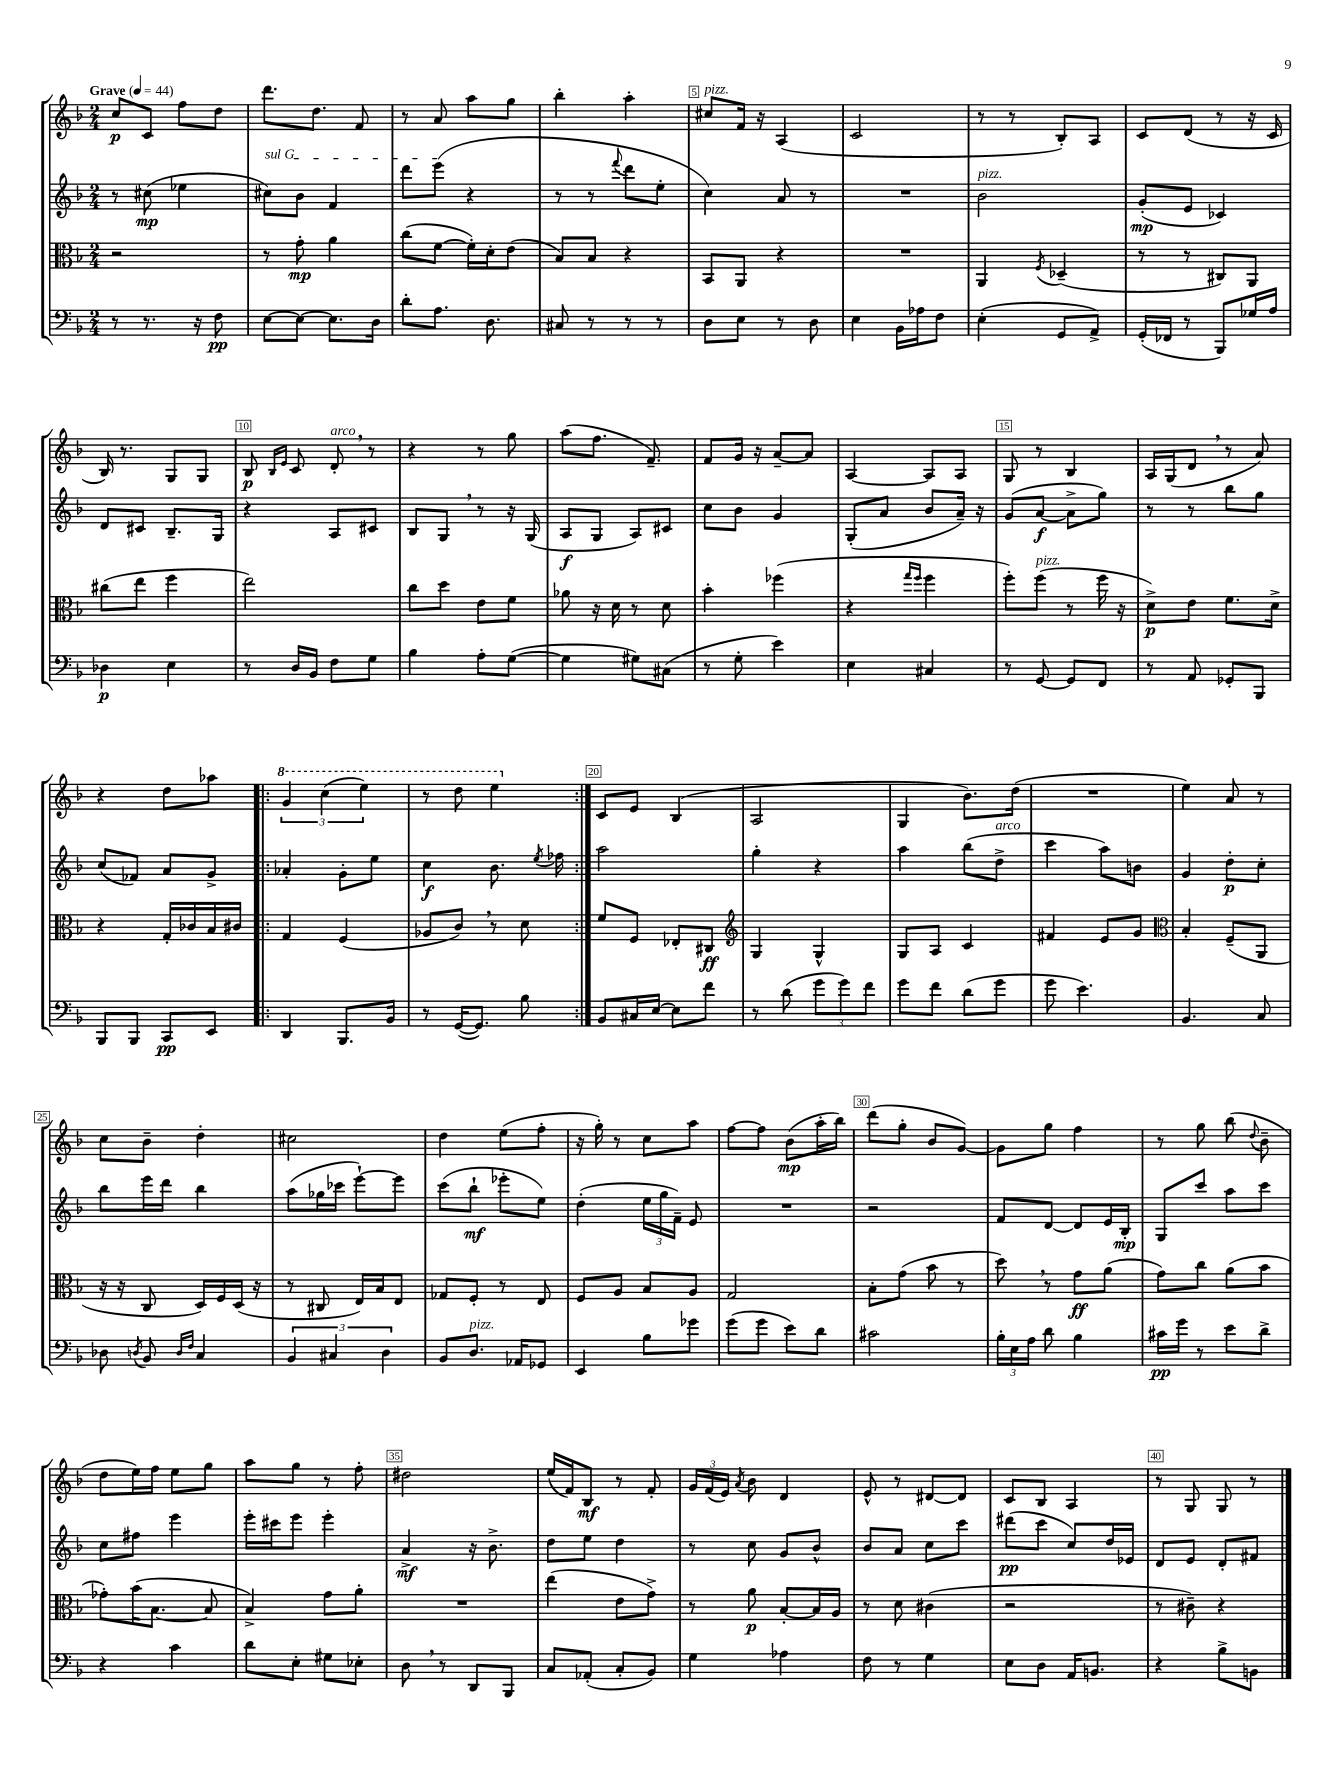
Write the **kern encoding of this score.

**kern	**kern	**kern	**kern
*staff4	*staff3	*staff2	*staff1
*clefF4	*clefC3	*clefG2	*clefG2
*k[b-]	*k[b-]	*k[b-]	*k[b-]
*M2/4	*M2/4	*M2/4	*M2/4
*MM44	*MM44	*MM44	*MM44
8r	2r	8r	8cc
8.r	.	(8cc#	8c
.	.	4ee-	8ff
16r	.	.	.
8F	.	.	8dd
=	=	=	=
[8E	8r	8cc#)	8.ddd
8E_	8g'	8b-	.
.	.	.	8.dd
8.E]	4a	4f	.
.	.	.	8f
16D	.	.	.
=	=	=	=
8d'	(8cc	8ddd	8r
8.A	[8f	(8eee	8a
.	16f'])	4r	8aa
8.D	16d'	.	.
.	(8e	.	8gg
=	=	=	=
8C#	8B-)	8r	4bb-'
8r	8B-	8r	.
.	.	8qqfff	.
8r	4r	8ddd	4aa'
8r	.	8ee'	.
=	=	=	=
8D	8BB-	4cc)	8cc#
8E	8AA	.	16f
.	.	.	16r
8r	4r	8a	(4A
8D	.	8r	.
=	=	=	=
4E	2r	2r	2c
16BB-	.	.	.
16A-	.	.	.
8F	.	.	.
=	=	=	=
(4E'	4AA	2b-	8r
.	.	.	8r
.	8qF	.	.
8GG	(4D-~	.	8B-')
8AA^)	.	.	8A
=	=	=	=
(16GG'	8r	(8g'	8c
16FF-	.	.	.
8r	8r	8e	(8d
8BBB-)	8C#)	4c-)	8r
16G-	8AA	.	16r
16A	.	.	16c
=	=	=	=
4D-	(8cc#	8d	16B-)
.	.	.	8.r
.	8ee	8c#	.
4E	4ff	8.B-~	8G
.	.	.	8G
.	.	16G	.
=	=	=	=
8r	2ee)	4r	8B-
.	.	.	16qqB-
.	.	.	16qqe
16D	.	.	8c
16BB-	.	.	.
8F	.	8A	8d'
8G	.	8c#	8r
=	=	=	=
4B-	8cc	8B-	4r
.	8dd	8G	.
8A'	8e	8r	8r
([8G	8f	16r	8gg
.	.	(16G	.
=	=	=	=
4G]	8a-	8A	(8aa
.	16r	8G	8.ff
.	16d	.	.
8G#)	8r	8A)	.
.	.	.	8.f~)
(8C#	8d	8c#	.
=	=	=	=
8r	4b-'	8cc	8f
8G'	.	8b-	16g
.	.	.	16r
4e)	(4ff-	4g	[8a~
.	.	.	8a]
=	=	=	=
4E	4r	(8G'	[4A
.	.	8a	.
.	16qqgg	.	.
.	16qqff	.	.
4C#	4ff	8b-	8A]
.	.	16a~)	8A
.	.	16r	.
=	=	=	=
8r	8ff')	(8g	8G
[8GG	(8ff	[8a	8r
8GG]	8r	8a^]	4B-
8FF	16ff	8gg)	.
.	16r	.	.
=	=	=	=
8r	8d^)	8r	16A
.	.	.	(16G
8AA	8e	8r	8d
8GG-'	8.f	8bb-	8r
8BBB-	.	8gg	8a)
.	16d^	.	.
=	=	=	=
8BBB-	4r	(8cc	4r
8BBB-	.	8f-)	.
8CC	16G'	8a	8dd
.	16c-	.	.
8EE	16B-	8g^	8aa-
.	16c#	.	.
=!|:	=!|:	=!|:	=!|:
4DD	4G	4a-'	6gg
.	.	.	(6ccc
8.BBB-	(4F	8g'	.
.	.	.	6eee)
.	.	8ee	.
16BB-	.	.	.
=	=	=	=
8r	8A-	4cc	8r
([16GG	8c)	.	8ddd
8.GG])	.	.	.
.	8r	8.b-	4eee
8B-	8d	.	.
.	.	8qee	.
.	.	16ff-	.
=:|!	=:|!	=:|!	=:|!
8BB-	8f	2aa	8c
16C#	8F	.	8e
[16E	.	.	.
8E]	8E-'	.	(4B-
8f	8C#	.	.
=	=	=	=
*	*clefG2	*	*
8r	4G	4gg'	2A
(8d	.	.	.
12g	4G^^	4r	.
12g)	.	.	.
12f	.	.	.
=	=	=	=
8g	8G	4aa	4G
8f	8A	.	.
(8d	4c	(8bb-	8.b-)
8g	.	8dd^	.
.	.	.	(16dd
=	=	=	=
8g	4f#	4ccc	2r
4.e)	.	.	.
.	8e	8aa)	.
.	8g	8b	.
=	=	=	=
*	*clefC3	*	*
4.BB-	4B-'	4g	4ee)
.	(8F~	8dd'	8a
8C	8AA	8cc'	8r
=	=	=	=
8D-	16r	8bb-	8cc
.	16r	.	.
8qD	.	.	.
8BB-	8C	16eee	8b-~
.	.	16ddd	.
16qqD	.	.	.
16qqF	.	.	.
4C	16D)	4bb-	4dd'
.	16F	.	.
.	(16D	.	.
.	16r	.	.
=	=	=	=
6BB-	8r	(8aa	2cc#
.	8C#	16gg-	.
6C#	.	.	.
.	.	16ccc-	.
.	16E)	[8eee`)	.
.	16B-	.	.
6D	.	.	.
.	8E	8eee]	.
=	=	=	=
8BB-	8G-	(8ccc	4dd
8.D	8F'	8bb-`	.
.	8r	8eee-'	(8ee
16AA-	.	.	.
8GG-	8E	8ee)	8ff'
=	=	=	=
4EE	8F	(4dd'	16r
.	.	.	16gg')
.	8A	.	8r
8B-	8B-	24ee	8cc
.	.	24gg	.
.	.	24f~)	.
8g-	8A	8e	8aa
=	=	=	=
(8g	2G	2r	[8ff
8g	.	.	8ff]
8e)	.	.	(8b-
8d	.	.	16aa'
.	.	.	16bb-)
=	=	=	=
2c#	8B-'	2r	(8ddd
.	(8g	.	8gg'
.	8b-	.	8b-
.	8r	.	[8g)
=	=	=	=
24B-'	8dd)	8f	8g]
24E	.	.	.
24A	.	.	.
8d	8r	[8d	8gg
4B-	8g	8d]	4ff
.	(8a	16e	.
.	.	16B-'	.
=	=	=	=
16c#	8g)	8G	8r
16g	.	.	.
8r	8cc	8ccc	8gg
8e	(8a	8aa	(8bb-
.	.	.	8qqdd
8d^	8b-	8ccc	8b-~
=	=	=	=
4r	8g-')	8cc	8dd
.	(16b-	8ff#	16ee)
.	[8.B-	.	16ff
4c	.	4eee	8ee
.	8B-]	.	8gg
=	=	=	=
8d	4B-^)	16eee'	8aa
.	.	16ccc#	.
8E'	.	8eee	8gg
8G#	8g	4eee'	8r
8E-'	8a'	.	8ff'
=	=	=	=
8D	2r	4a^	2dd#
8r	.	.	.
8DD	.	16r	.
.	.	8.b-^	.
8BBB-	.	.	.
=	=	=	=
8C	(4ee	8dd	(16ee
.	.	.	16f)
(8AA-'	.	8ee	8B-
8C'	8e	4dd	8r
8BB-)	8g^)	.	8f'
=	=	=	=
4G	8r	8r	24g
.	.	.	(24f
.	.	.	24e)
.	.	.	8qa
.	8a	8cc	8b-
4A-	[8B-'	8g	4d
.	16B-]	8b-^^	.
.	16A	.	.
=	=	=	=
8F	8r	8b-	8e^^
8r	8d	8a	8r
4G	(4c#	8cc	[8d#
.	.	8ccc	8d#]
=	=	=	=
8E	2r	(8ddd#	8c
8D	.	8ccc	8B-
16AA	.	8cc)	4A
8.BB	.	.	.
.	.	16dd	.
.	.	16e-	.
=	=	=	=
4r	8r	8d	8r
.	8c#~)	8e	8G
8B-^	4r	8d'	8G
8BB	.	8f#	8r
==	==	==	==
*-	*-	*-	*-
